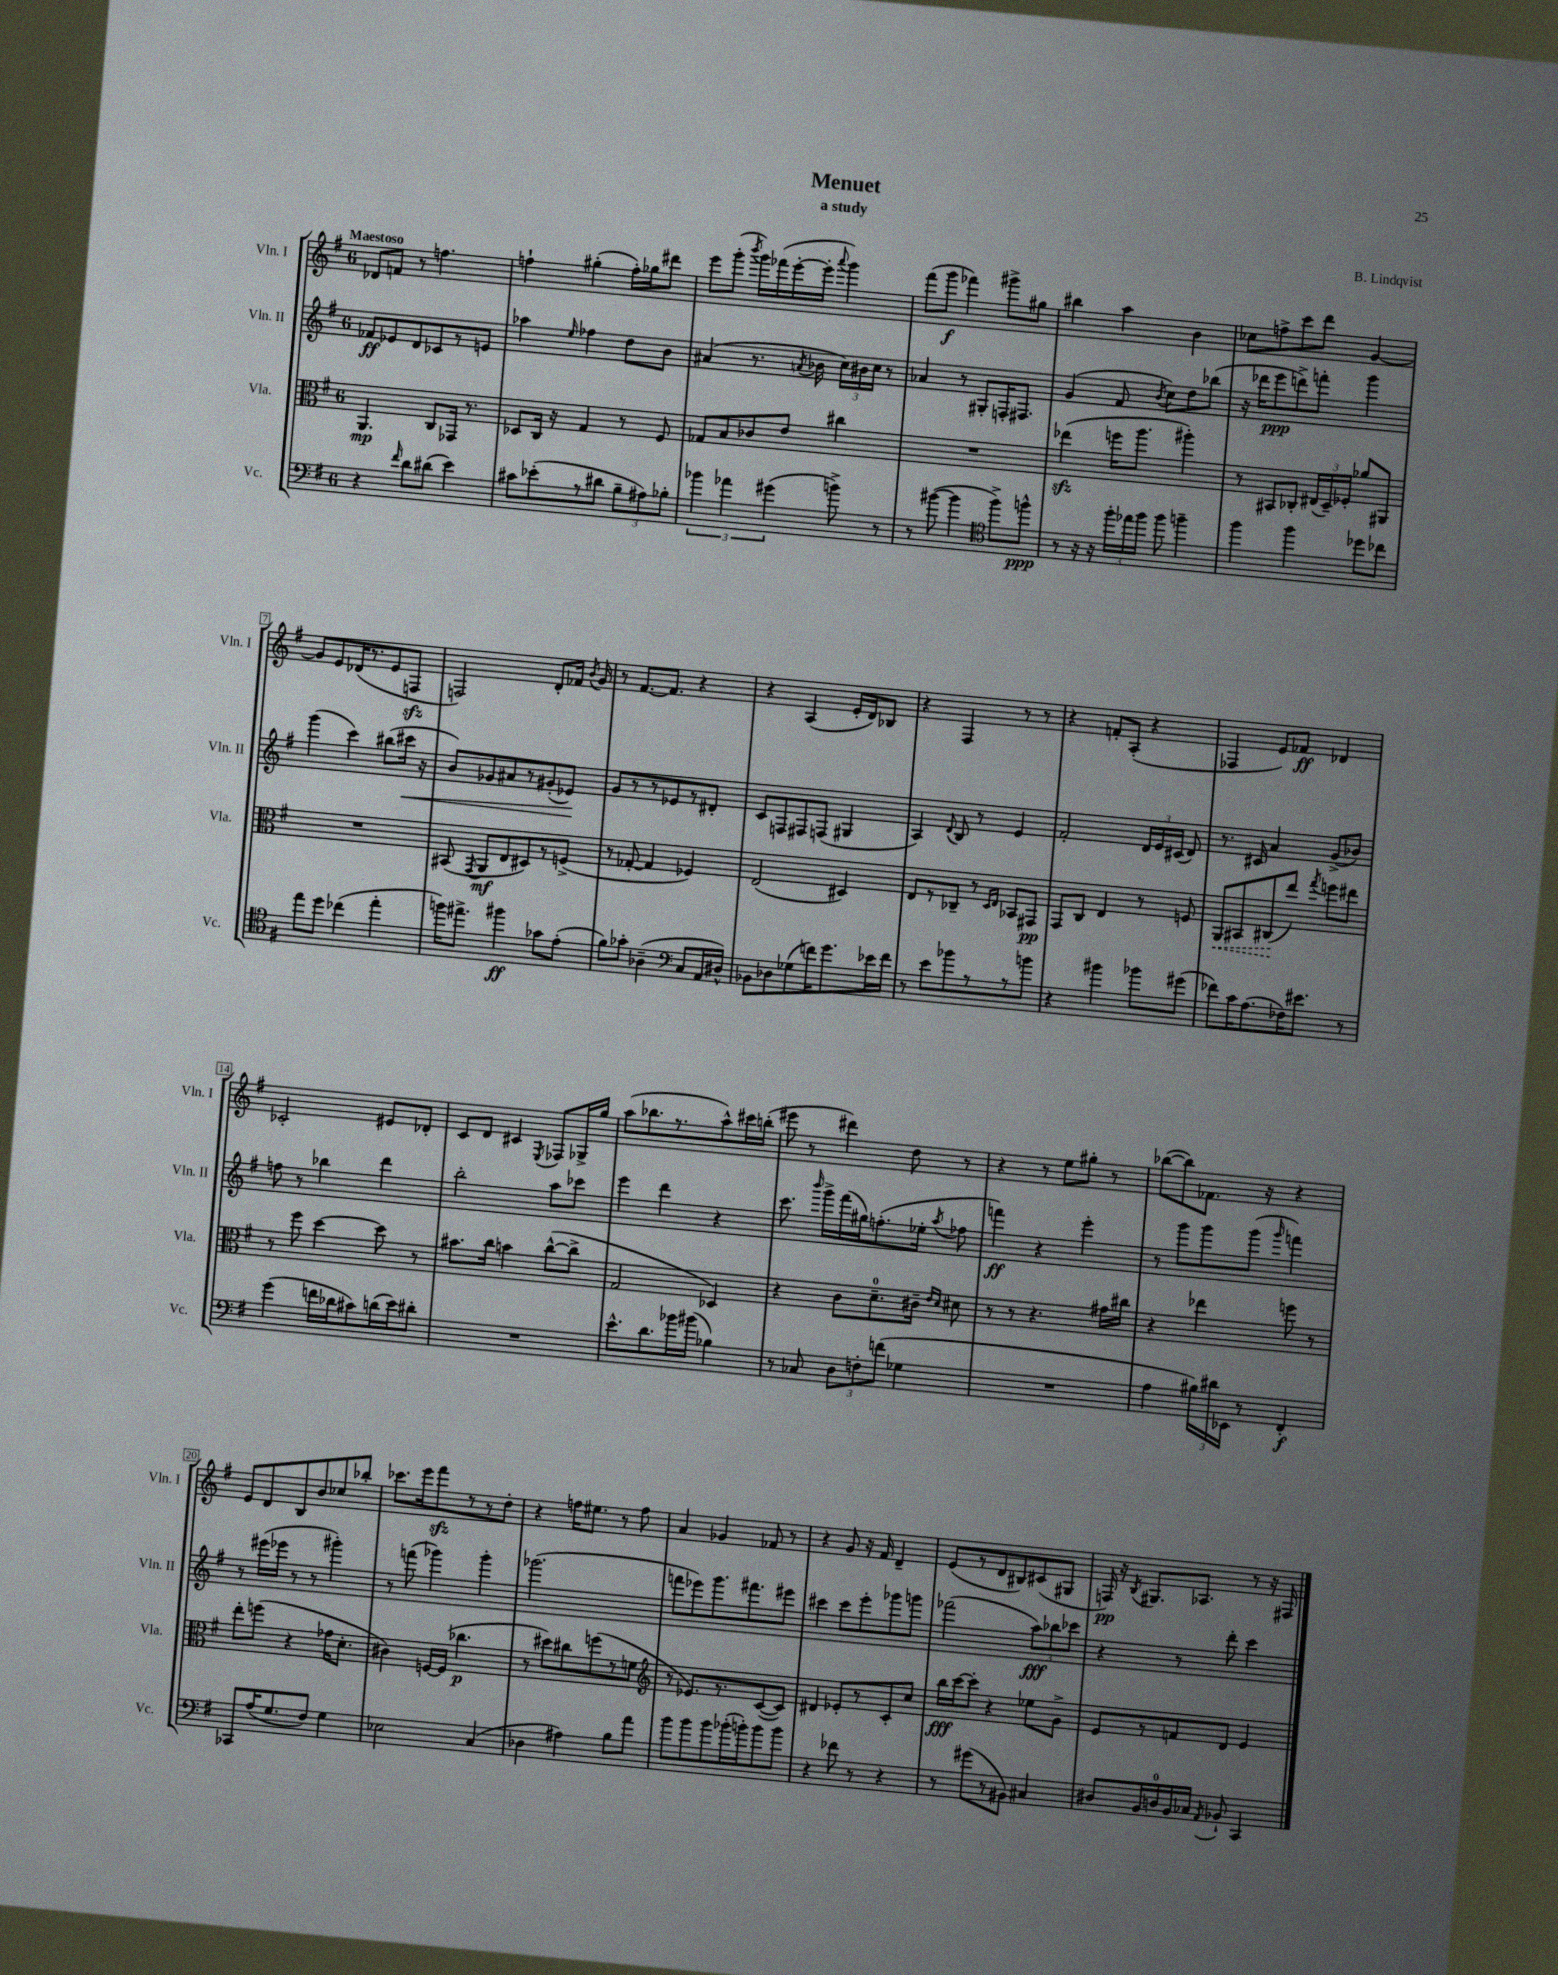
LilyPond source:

\header { title = "Menuet" composer = "B. Lindqvist" subtitle = "a study" }
<<
\new StaffGroup <<
\new Staff = "s0" \with { instrumentName = "Vln. I" shortInstrumentName = "Vln. I" } {
    \clef treble \key g \major \once \override Staff.TimeSignature.style = #'single-digit \time 6/8 \tempo "Maestoso"
    \autoBeamOff des'8[ f'8] r8 f''4. |
    f''4-! gis''4-.( f''16[-.) ges''16 dis'''8] |
    e'''8[ g'''8]-.( \acciaccatura { b'''8 } g'''16[) fes'''16( e'''16~-. e'''16]-. \appoggiatura { a'''8 } g'''4) |
    fis'''8[( g'''8]\f fes'''4) gis'''8[-> gis''8] |
    bis''4 a''4 b'4 |
    ces''8[ f''8-> c'''8 d'''8] g'4~ |
    g'8[ e'8 des'16( r8. e'8 f8]\sfz |
    f2) d'8[-. fes'16] \acciaccatura { b'8 } g'16 |
    r8 fis'8.[~ fis'8.] r4 |
    r4 a4( e'16[-. d'16) bes8] |
    r4 fis4 r8 r8 |
    r4 f'8[-. a8]-.( r4 |
    fes4 e'8[) fes'8]\ff des'4 |
    ces'2-. eis'8[ des'8]-. |
    c'8[ d'8] cis'4 \acciaccatura { e8 } fes8[ ges16-> g''16] |
    a''8[( bes''8. r8. a''8-^) cis'''16 b''16]-.( |
    eis'''8 r8 dis'''4) d''8 r8 |
    r4 r8 e''8[ gis''8]-. r8 |
    bes''8[~( bes''8) fes'8.] r16 r4 |
    e'8[ d'8 b8 b'8 ces''8 bes''8]-. |
    ces'''8.[ e'''16 fis'''8\sfz r8 r8 d''8]-. |
    r4 f''16[ eis''8.] r8 f''8 |
    a'4 ges'4 fes'8 r8 |
    r4 g'8 r16 fis'16 d'4-- |
    e'8[( r8 d'8 bis8) cis'8( gis8] |
    f16\pp) r16 \acciaccatura { b8 } gis8.[ aes8.] r8 r16 fis16 \bar "|." |
}
\new Staff = "s1" \with { instrumentName = "Vln. II" shortInstrumentName = "Vln. II" } {
    \clef treble \key g \major \once \override Staff.TimeSignature.style = #'single-digit \time 6/8
    \autoBeamOff fes'8[\ff ees'8 d'8 ces'8 r8 e'8] |
    aes''4 \grace { e''16 } fes''4 d''8[ b'8] |
    ais'4( r8. \acciaccatura { a'8 } bes'16 \tuplet 3/2 { c''16[) bis'16 c''16] } r8 |
    aes'4 r8 gis8[-. f16-. fis8.] |
    g'4( fis'8 \acciaccatura { b'8 } c''8[) d''8 bes''8]( |
    r16 des'''16[ e'''8\ppp d'''8->) f'''8]-. g'''4 |
    g'''4( c'''4) bis''8[( cis'''16]\< r16 |
    b'8[) ges'8 ais'8 r8 gis'8-.( ees'8]\!) |
    g'8[ r8 r8 ees'8 r8 dis'8]-. |
    c'8[ f8 fis8 f8]( gis4 |
    a4) \appoggiatura { d'8 } b8 r8 e'4 |
    fis'2-. \tuplet 3/2 { d'16[ e'16 cis'16]( } d'8) |
    r8. cis'16 a'4 g'8[->( bes'8]) |
    f''8 r8 bes''4 d'''4 |
    b''2-. a''8[ ces'''8] |
    e'''4 d'''4 r4 |
    c'''8. \grace { b'''16 } g'''16[-> fis'''16( gis''16) f''8.-.( ees''16]-. \acciaccatura { a''8 } fes''8 |
    f'''4\ff) r4 e'''4-. |
    r8 g'''8[ g'''8 g'''8]( \grace { g'''16 } f'''4) |
    r8 eis'''16[( ees'''16] r8 r8 gis'''4-.) |
    r8 f'''8( ges'''4) ges'''4-. |
    ges'''2.( |
    f'''8[ ees'''8) g'''8. fis'''8. eis'''8] |
    cis'''4 cis'''8[ e'''8-. ges'''8 g'''8] |
    fes'''2( \tuplet 3/2 { a''8[\fff) bes''8 ces'''8] } |
    r4 r8 d'''8-. c'''4 \bar "|." |
}
\new Staff = "s2" \with { instrumentName = "Vla." shortInstrumentName = "Vla." } {
    \clef alto \key g \major \once \override Staff.TimeSignature.style = #'single-digit \time 6/8
    \autoBeamOff a,4.\mp c8[ ges,16] r8. |
    des8[ c16] r16 g4 r8 fis8 |
    ges8[ b8 ces'8 e'8] cis''4 |
    R2. |
    ees''4\sfz( f''16[ a''8.] ais''4-.) |
    r8 bis,8[ ces8]-. \tuplet 3/2 { eis16[( d16--) fes16]-. } aes'8[ ais,8] |
    R2. |
    bis,8( \acciaccatura { g,8 } a,8[\mf e8 dis8) r8 f8]->( |
    r8 ges8~-. ges4 fes4) |
    e2( dis4) |
    e8[ r8 ces8]-- r8 \grace { d16[ e16] } bes,8[ gis,8]\pp |
    g,8[ c8] e4 r8 f8 |
    \once \override Hairpin.style = #'dashed-line a,8[\< bis,8 cis8\!( e''8]) \acciaccatura { g''8 } f''8[ eis''8] |
    r8 fis''8 d''4~ d''8 r8 |
    bis'8.[ c''16] b'4 c''8[~-^( c''8]-> |
    g2 des4) |
    r4 c'8[ d'8.-0-- cis'16]-- \grace { e'16[ d'16] } dis'8 |
    r8 r8 r4. gis'16[ cis''16] |
    r4 ees''4 f''8 r8 |
    e''8[-. f''8]( r4 ges'16[ d'8.]-. |
    cis'4) f16[~ f16]( ces''4.\p |
    r8 dis''8[) cis''8 f''8( r8 f'8] |
    \clef treble r8 ees'8.[) r8. c'8~( c'8]) |
    dis'4 ees'8[-. r8 c'8-. c''8] |
    b''16[\fff c'''16~ c'''8]-. r4 ees''8[ g'8]-> |
    e'8[ r8 f'8 d'8] e'4 \bar "|." |
}
\new Staff = "s3" \with { instrumentName = "Vc." shortInstrumentName = "Vc." } {
    \clef bass \key g \major \once \override Staff.TimeSignature.style = #'single-digit \time 6/8
    \autoBeamOff r4 \grace { fis'16 } d'8[ dis'8]( e'4) |
    cis'8[ ees'8-.( r8 dis'8] \tuplet 3/2 { b8[-- ais8) bes8]-. } |
    \tuplet 3/2 { bes'4 aes'4 gis'4( } b'8->) r8 |
    r8 bis'8~( bis'4 \clef tenor fis''8[->) f''8]-^\ppp |
    r8 r16 r16 \tuplet 3/2 { fis''16[-. ees''16 fis''16] } fis''8 f''4-- |
    fis''4 fis''4 des''8[ ces''8] |
    e''8[ d''8] ces''4( e''4-. |
    f''16[) eis''8.]-> fis''4\ff ges'8[ e'8]-.( |
    fis'8[) ges'8]-. aes4--( \clef bass c8[ a,16 dis16]-^) |
    bes,8[ des8 ges8( f'16) g'8. ees'16 f'16] |
    r8 e'8[ bes'8 r8 r8 b'8] |
    r4 bis'4 bes'8[ gis'8]( |
    fes'8[) c'16 a8.( fes16) eis'8.] r8 |
    g'4( f'16[ des'16 cis'8) d'16( e'16) dis'8]-. |
    R2. |
    e'8.[-^ d'8. bes'16 bis'16]( bes4) |
    r8 ces8 \tuplet 3/2 { d8[ f8-. f'8]( } ges4 |
    R2. |
    a4 \tuplet 3/2 { bis16[) dis'16 ees,16] } r8 fis,4-.\f |
    ces,8[ a16( g8. fis8]) g4 |
    ees2 c4( |
    des4 ais4) b8[ a'8] |
    b'8[ b'8 b'8 bes'16-.( b'16-.) b'8 b'8] |
    r4 fes'8 r8 r4 |
    r8 gis'8[( r8 bis,8]) cis4 |
    dis8[ b,16 d16-0 b,16 ces16] \acciaccatura { a,8 } bes,8-! c,4 \bar "|." |
}
>>
>>
\layout { \context { \Score \override BarNumber.stencil = #(make-stencil-boxer 0.1 0.3 ly:text-interface::print) } }
